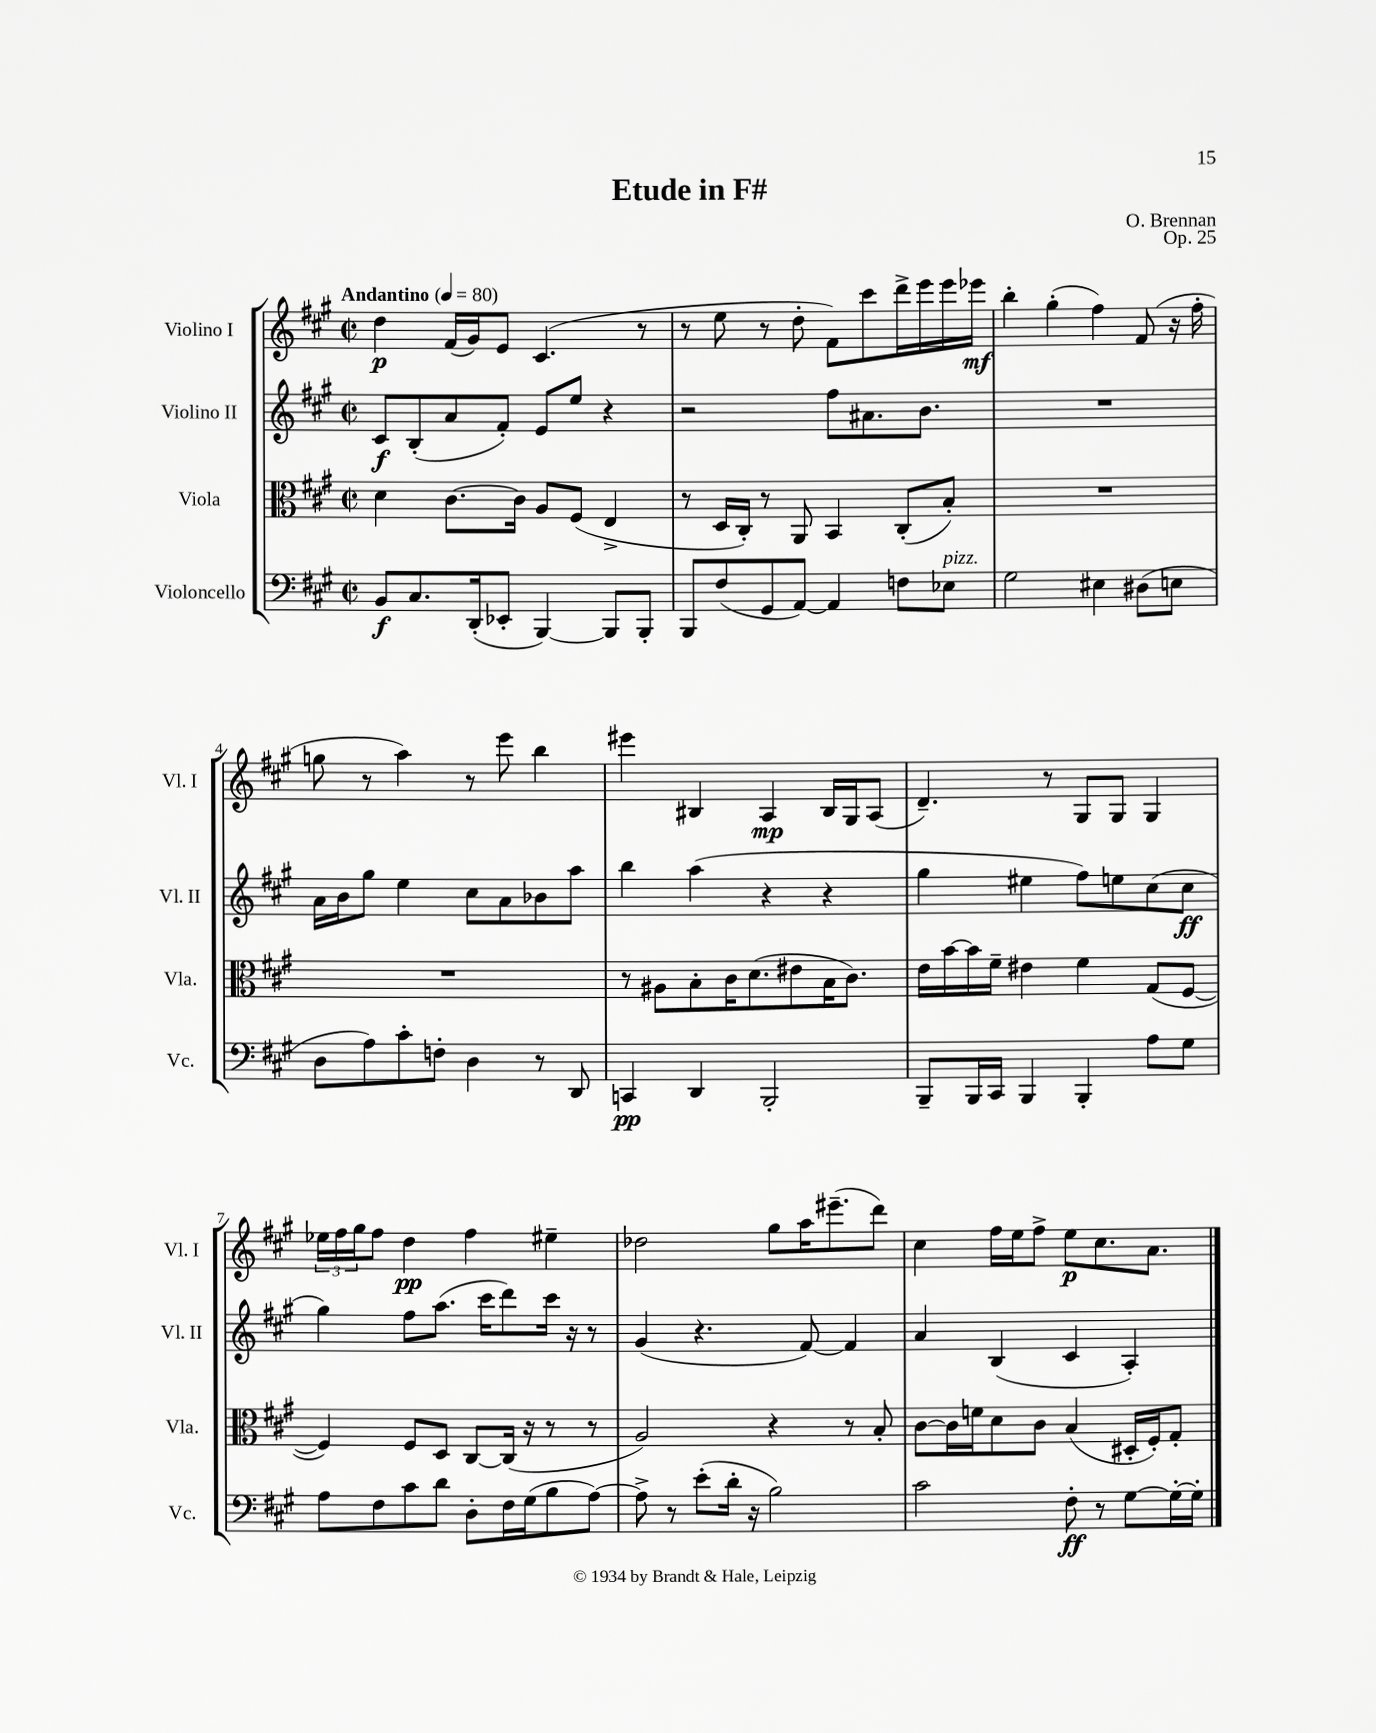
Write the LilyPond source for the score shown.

\header { title = "Etude in F#" composer = "O. Brennan" opus = "Op. 25" }
<<
\new StaffGroup <<
\new Staff = "s0" \with { instrumentName = "Violino I" shortInstrumentName = "Vl. I" } {
    \clef treble \key a \major \defaultTimeSignature \time 2/2 \tempo "Andantino" 4 = 80
    d''4\p fis'16( gis'16) e'8 cis'4.( r8 |
    r8 e''8 r8 d''8-. fis'8) cis'''8 d'''16-> e'''16 e'''16 ees'''16\mf |
    b''4-. gis''4-.( fis''4) fis'8( r16 fis''16-. |
    g''8 r8 a''4) r8 e'''8 b''4 |
    eis'''4 bis4 a4\mp bis16 gis16 a8( |
    d'4.--) r8 gis8 gis8 gis4 |
    \tuplet 3/2 { ees''16 fis''16 gis''16 } fis''8 d''4\pp fis''4 eis''4-- |
    des''2 gis''8 a''16 eis'''8.--( d'''8) |
    cis''4 fis''16 e''16 fis''8-> e''8\p cis''8. a'8. \bar "|." |
}
\new Staff = "s1" \with { instrumentName = "Violino II" shortInstrumentName = "Vl. II" } {
    \clef treble \key a \major \defaultTimeSignature \time 2/2
    cis'8\f b8-.( a'8 fis'8-.) e'8 e''8 r4 |
    r2 fis''8 ais'8. b'8. |
    R1 |
    a'16 b'16 gis''8 e''4 cis''8 a'8 bes'8 a''8 |
    b''4 a''4( r4 r4 |
    gis''4 eis''4 fis''8) e''8 cis''8( cis''8\ff |
    gis''4) fis''8 a''8.( cis'''16 d'''8) cis'''16 r16 r8 |
    gis'4( r4. fis'8~) fis'4 |
    a'4 b4( cis'4 a4-.) \bar "|." |
}
\new Staff = "s2" \with { instrumentName = "Viola" shortInstrumentName = "Vla." } {
    \clef alto \key a \major \defaultTimeSignature \time 2/2
    d'4 cis'8.~ cis'16 a8 fis8( e4-> |
    r8 d16 cis16-.) r8 a,8 b,4 cis8-.( b8-.) |
    R1 |
    R1 |
    r8 ais8 b8-. cis'16 d'8.( eis'8 b16 cis'8.) |
    e'16 b'16~ b'16 fis'16-- eis'4 fis'4 gis8( fis8~ |
    fis4) fis8 d8 cis8~ cis16( r16 r8 r8 |
    a2) r4 r8 b8-. |
    cis'8~ cis'16 f'16 d'8 cis'8 b4( dis16-. fis16-.) gis8-. \bar "|." |
}
\new Staff = "s3" \with { instrumentName = "Violoncello" shortInstrumentName = "Vc." } {
    \clef bass \key a \major \defaultTimeSignature \time 2/2
    b,8\f cis8. d,16-.( ees,8-. b,,4~) b,,8 b,,8-. |
    b,,8 fis8( gis,8 a,8~) a,4 f8 ees8^\markup { \italic "pizz." } |
    gis2 eis4 dis8( e8 |
    d8 a8) cis'8-. f8-. d4 r8 d,8 |
    c,4\pp d,4 b,,2-. |
    b,,8-- b,,16 cis,16 b,,4 b,,4-. a8 gis8 |
    a8 fis8 cis'8 d'8 d8-. fis16 gis16( b8 a8~) |
    a8-> r8 e'8-.( d'16-. r16 b2) |
    cis'2 fis8-.\ff r8 gis8~ gis16~-. gis16-. \bar "|." |
}
>>
>>
